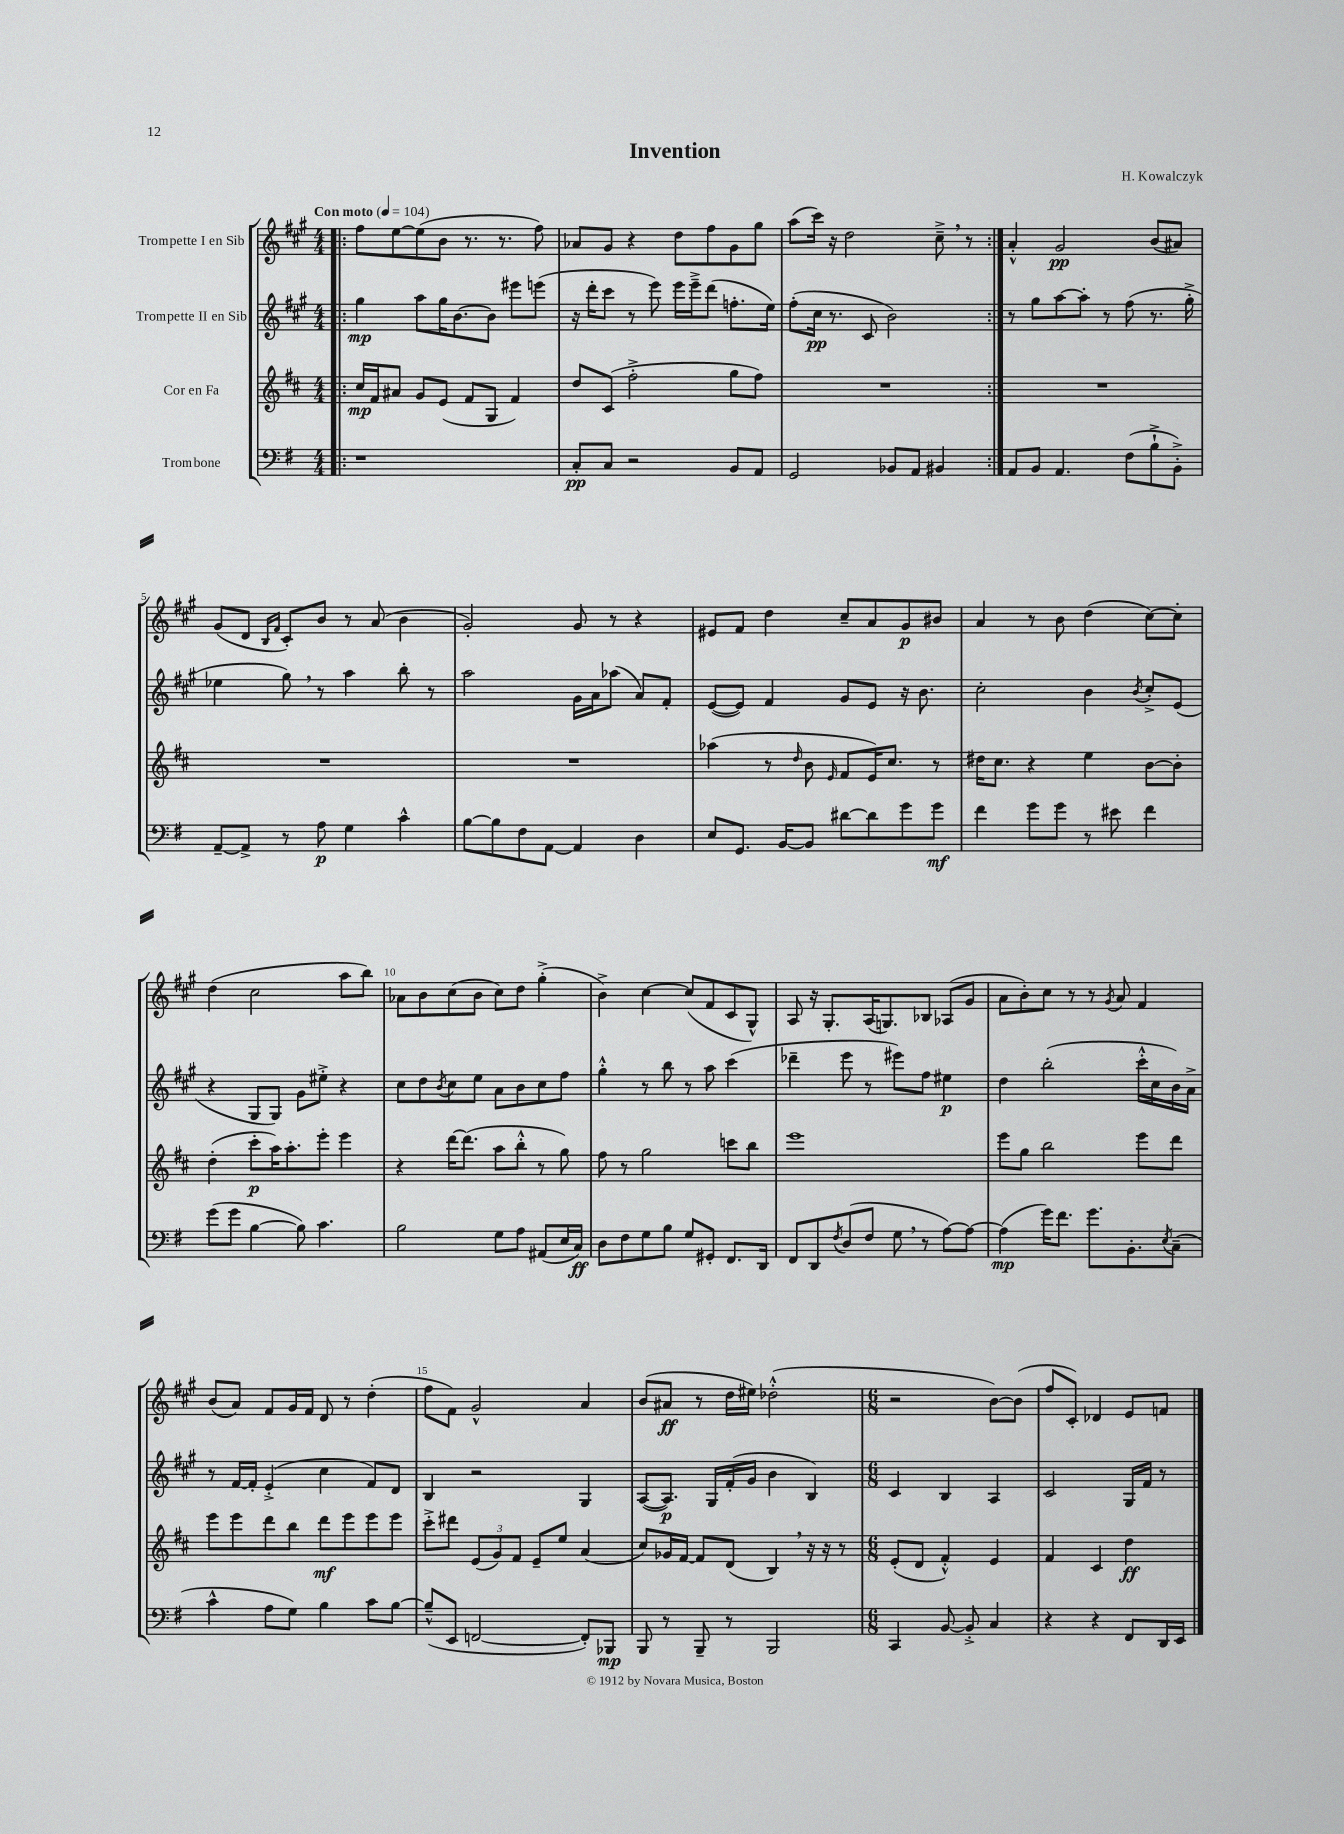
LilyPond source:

\header { title = "Invention" composer = "H. Kowalczyk" }
<<
\new StaffGroup <<
\new Staff = "s0" \with { instrumentName = "Trompette I en Sib" } {
    \clef treble \key a \major \numericTimeSignature \time 4/4 \tempo "Con moto" 4 = 104
    \repeat volta 2 { \bar ".|:" fis''8 e''8~ e''8( b'8 r8. r8. fis''8) |
    aes'8 gis'8 r4 d''8 fis''8 gis'8 gis''8 |
    a''8( cis'''16) r16 d''2 cis''8---> \breathe r8 | }
    a'4-.-^ gis'2\pp b'8( ais'8) |
    gis'8( d'8 \grace { b16 fis'16 } cis'8-.) b'8 r8 a'8( b'4 |
    gis'2-.) gis'8 r8 r4 |
    eis'8 fis'8 d''4 cis''8-- a'8 gis'8\p bis'8 |
    a'4 r8 b'8 d''4( cis''8~) cis''8-. |
    d''4( cis''2 a''8 b''8) |
    aes'8 b'8 cis''8( b'8 cis''8) d''8 gis''4-.->( |
    b'4->) cis''4~ cis''8( fis'8 cis'8 gis8-^) |
    a8 r16 gis8.-. a16( g8.) bes8 aes8( gis'8 |
    a'8 b'8-.) cis''8 r8 r8 \acciaccatura { gis'8 } a'8 fis'4 |
    b'8( a'8) fis'8 gis'16 fis'16 d'8 r8 d''4-.( |
    fis''8 fis'8) gis'2-^ a'4 |
    b'8( ais'8\ff r8 d''16 eis''16) des''2-.-^( |
    \numericTimeSignature \time 6/8 r2 b'8~) b'8( |
    fis''8 cis'8-.) des'4 e'8 f'8 \bar "|." |
}
\new Staff = "s1" \with { instrumentName = "Trompette II en Sib" } {
    \clef treble \key a \major \numericTimeSignature \time 4/4
    \repeat volta 2 { \bar ".|:" gis''4\mp a''8 gis''16 b'8.~ b'8 eis'''8 e'''8( |
    r16 d'''16-. cis'''8 r8 e'''8) e'''16 e'''16---> d'''8( f''8.-. e''16) |
    fis''8-.( cis''16\pp r8. cis'8 b'2) | }
    r8 gis''8 a''8~ a''8-. r8 fis''8( r8. gis''16-.-> |
    ees''4 gis''8) \breathe r8 a''4 b''8-. r8 |
    a''2 gis'16 a'16 aes''8( a'8) fis'8-. |
    e'8~( e'8) fis'4 gis'8 e'8 r16 b'8. |
    cis''2-. b'4 \acciaccatura { b'8 } cis''8-.-> e'8( |
    r4 gis8 gis8) gis'8 eis''8-.-> r4 |
    cis''8 d''8 \acciaccatura { b'8 } cis''8 e''8 a'8 b'8 cis''8 fis''8 |
    gis''4-.-^ r8 b''8 r8 a''8 cis'''4( |
    des'''4-- e'''8 r8 eis'''8) fis''8 eis''4\p |
    d''4 b''2-.( cis'''16-.-^ cis''16 b'16) a'16-> |
    r8 fis'16~ fis'16-. e'4-.->( cis''4 fis'8) d'8 |
    b4 r2 gis4 |
    a8~( a8.\p) gis16 fis'16-.( gis'16 b'4 b4) |
    \numericTimeSignature \time 6/8 cis'4 b4 a4 |
    cis'2 gis16 fis'16 r8 \bar "|." |
}
\new Staff = "s2" \with { instrumentName = "Cor en Fa" } {
    \clef treble \key d \major \numericTimeSignature \time 4/4
    \repeat volta 2 { \bar ".|:" cis''16\mp fis'16 ais'8 g'8 e'8( fis'8 g8 fis'4) |
    d''8 cis'8( fis''2-.-> g''8 fis''8) |
    R1 | }
    R1 |
    R1 |
    R1 |
    aes''4( r8 \grace { d''16 } b'8 \grace { e'16 } fis'8 e'16) cis''8. r8 |
    dis''16 cis''8. r4 e''4 b'8~ b'8-. |
    d''4-.( cis'''8-.\p a''16) a''8.-. e'''8-. e'''4 |
    r4 d'''16~ d'''8.( a''8 b''8-.-^ r8 g''8) |
    fis''8 r8 g''2 c'''8 b''8 |
    e'''1 |
    e'''8 g''8 b''2 e'''8 d'''8 |
    e'''8 e'''8 d'''8 b''8 d'''8\mf e'''8 e'''8 e'''8 |
    cis'''8-.-> dis'''8 \tuplet 3/2 { e'8( g'8) fis'8 } e'8-- e''8 a'4( |
    cis''8) ges'16 fis'16~ fis'8 d'8( b4) \breathe r16 r16 r8 |
    \numericTimeSignature \time 6/8 e'8-.( d'8 fis'4-.-^) e'4 |
    fis'4 cis'4 d''4\ff \bar "|." |
}
\new Staff = "s3" \with { instrumentName = "Trombone" } {
    \clef bass \key g \major \numericTimeSignature \time 4/4
    \repeat volta 2 { \bar ".|:" r1 |
    c8-.\pp c8 r2 b,8 a,8 |
    g,2 bes,8 a,8 bis,4 | }
    a,8 b,8 a,4. fis8( b8-!-> b,8-.->) |
    a,8~-- a,8-> r8 a8\p g4 c'4-^ |
    b8~ b8 fis8 a,8~ a,4 d4 |
    e8 g,8. b,16~ b,8 dis'8~ dis'8 g'8 g'8\mf |
    fis'4 g'8 g'8 r8 eis'8 fis'4 |
    g'8( g'8 b4~ b8) c'4. |
    b2 g8 a8 ais,8( e16 c16\ff) |
    d8 fis8 g8 b8 g8 gis,8-. fis,8. d,16 |
    fis,8 d,8 \acciaccatura { fis8 } d8( fis8 g8 \breathe r8 a8~) a8~ |
    a4\mp( g'16) fis'8. g'8. b,8.-. \acciaccatura { e8 } c8--( |
    c'4-^ a8 g8) b4 c'8 b8~ |
    b8---^( e,8 f,2~ f,8-.) bes,,8\mp |
    b,,8 r8 b,,8-- r8 b,,2 |
    \numericTimeSignature \time 6/8 c,4 b,8~ b,8-.-> c4 |
    r4 r4 fis,8 d,16 e,16 \bar "|." |
}
>>
>>
\layout { \context { \Score \override BarNumber.break-visibility = ##(#f #t #t) barNumberVisibility = #(every-nth-bar-number-visible 5) } }
